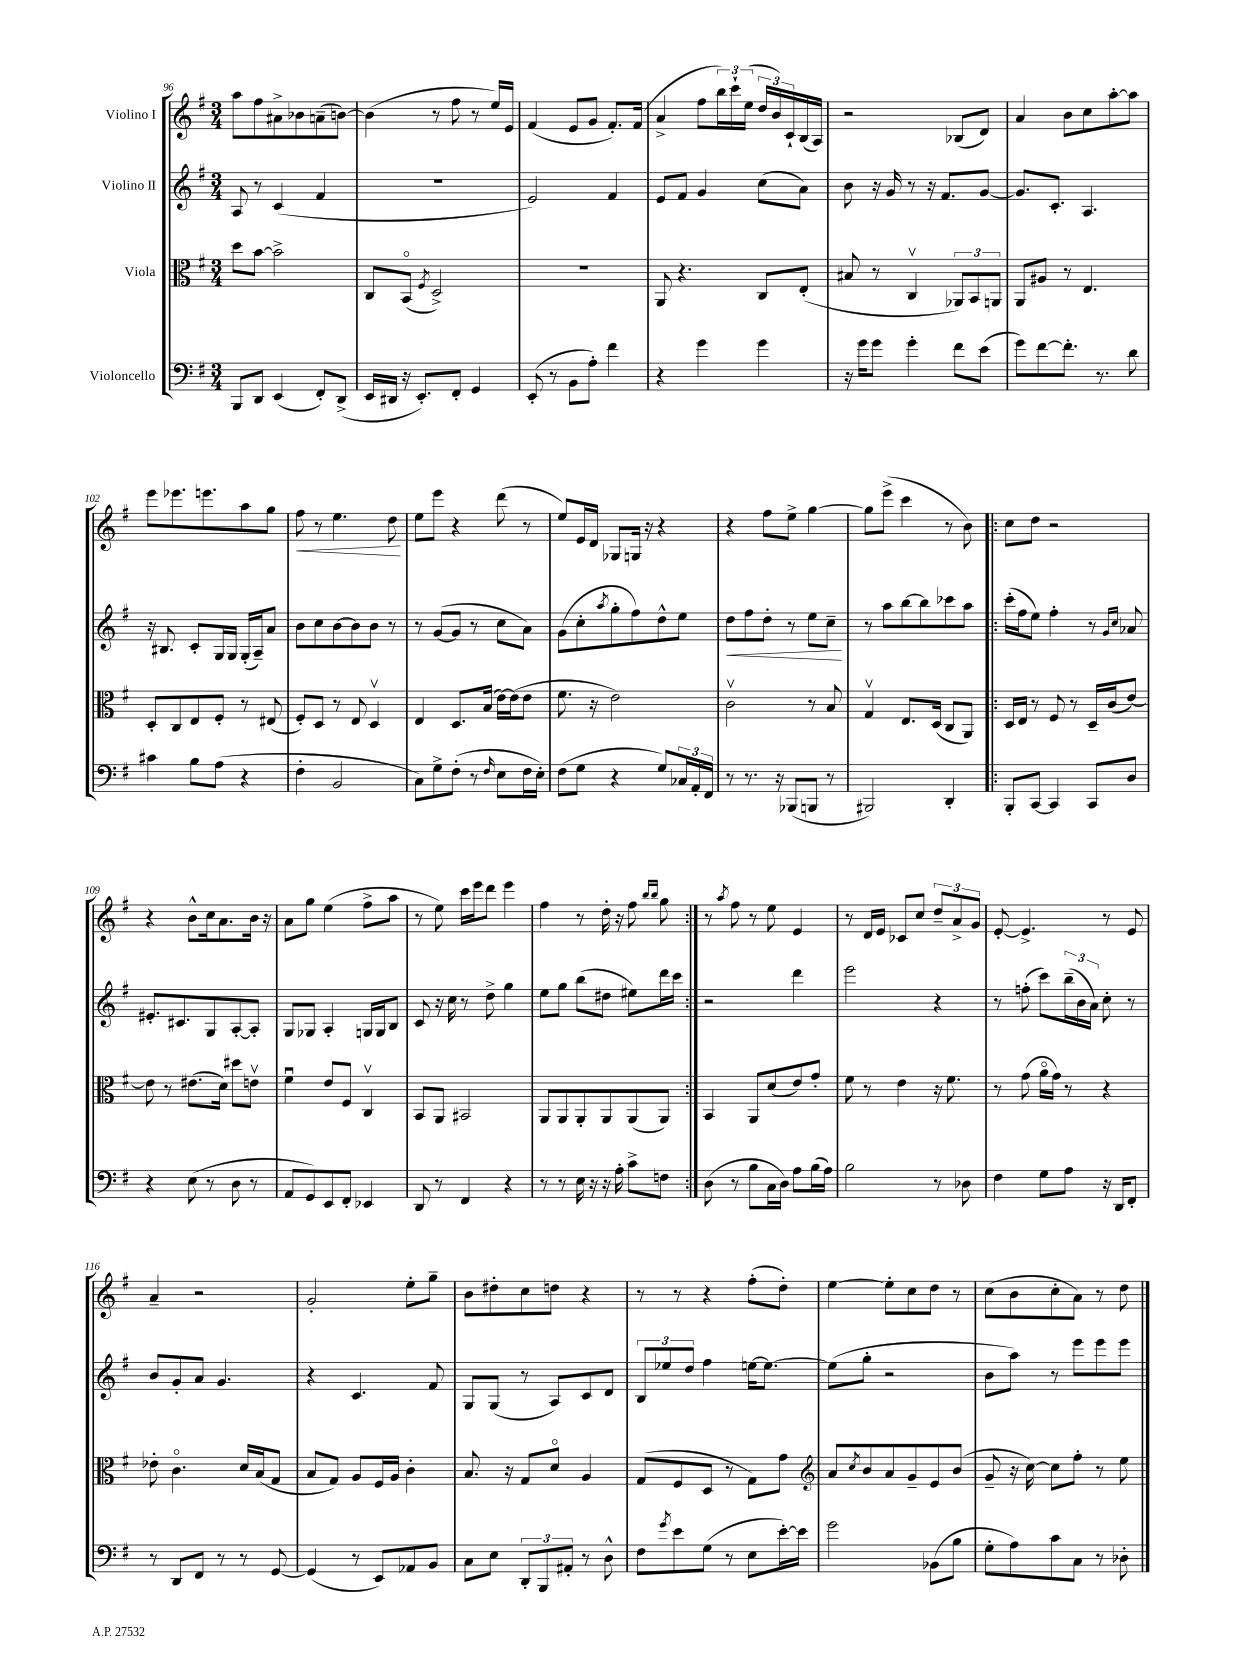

**kern	**kern	**kern	**kern
*staff4	*staff3	*staff2	*staff1
*clefF4	*clefC3	*clefG2	*clefG2
*k[f#]	*k[f#]	*k[f#]	*k[f#]
*M3/4	*M3/4	*M3/4	*M3/4
8BBB	8dd	8A	8aa
8DD	[8b	8r	8ff#
(4EE	2b^]	(4c	8a#^
.	.	.	8b-
8FF#')	.	4f#	(8a~
(8DD^	.	.	[8b)
=	=	=	=
16EE	8C	2.r	(4b]
16DD#	.	.	.
16r	(8BBo	.	.
8.EE')	.	.	.
.	8qF#	.	.
.	2D^)	.	8r
8FF#'	.	.	8ff#
4GG	.	.	8r
.	.	.	16ee)
.	.	.	16e
=	=	=	=
(8EE'	2.r	2e)	(4f#
8r	.	.	.
8BB	.	.	8e
8A')	.	.	8g
4f#	.	4f#	8.f#')
.	.	.	(16f#
=	=	=	=
4r	8AA	8e	4a^
.	4.r	8f#	.
4g	.	4g	8ff#
.	.	.	24bb)
.	.	.	24ccc`
.	.	.	(24ee
4g	8C	(8cc	24dd
.	.	.	24b)
.	.	.	24c`
.	(8E'	8a)	(16B
.	.	.	16A)
=	=	=	=
16r	8B#	8b	2r
16g	.	.	.
8g	8r	16r	.
.	.	16g	.
4g'	4Cv	8r	.
.	.	16r	.
.	.	8.f#	.
8f#	12AA-)	.	(8B-
.	12BB	.	.
(8e	.	[8g	8d)
.	12AA	.	.
=	=	=	=
8g)	8AA	8.g]	4a
[8f#	8A#	.	.
.	.	8.c'	.
8.f#']	8r	.	8b
.	4.E	4.A	8cc
8.r	.	.	.
.	.	.	[8aa'
8d	.	.	8aa]
=	=	=	=
4c#	8D'	16r	8eee
.	.	8.B#	.
.	8C	.	8.eee-
8B	8E	8c'	.
.	.	.	8.eee
(8A	8F#'	16G	.
.	.	16G	.
4r	8r	(16G'	8aa
.	.	16A~)	.
.	(8E#	8a	8gg
=	=	=	=
4F#'	8F#')	8b	8ff#
.	8D	8cc	8r
2BB	8r	[8b	4.ee
.	8E	8b]	.
.	4Dv	8b	.
.	.	8r	8dd
=	=	=	=
8C)	4E	8r	8ee
8G^	.	([8g	8eee
(8F#'	8.D	8g]	4r
8r	.	8r	.
.	(16B	.	.
16qqF#	.	.	.
8E	[16e)	8cc	(8ddd
.	(16e]	.	.
16F#	8e	8a)	8r
16E')	.	.	.
=	=	=	=
(8F#	8.f#	(8g	8ee)
8G	.	8cc'	16e
.	16r	.	16d
.	.	8qaa	.
4r	2e)	8gg'	8G-
.	.	8ff#)	16G
.	.	.	16r
8G)	.	8dd^^	4r
24C-	.	8ee	.
24AA'	.	.	.
24FF#	.	.	.
=	=	=	=
8r	2cv	8dd	4r
8.r	.	8ff#	.
.	.	8dd'	8ff#
16r	.	.	.
(8BBB-	.	8r	8ee^
8BBB	8r	8ee	[4gg
8r	8B	8cc~	.
=	=	=	=
2BBB#)	4Gv	8r	8gg]
.	.	8aa	(8eee^
.	8.E	[8bb	4ccc
.	.	8bb]	.
.	(16D	.	.
4DD'	8C	8ccc-	8r
.	8AA)	8aa	8b)
=!|:	=!|:	=!|:	=!|:
8BBB'	16D	(16ccc'	8cc
.	16E	16ff#	.
[8CC	8r	8ee)	8dd
4CC]	8F#	4ff#'	2r
.	8r	.	.
8CC	16D~	8r	.
.	(16c	.	.
.	.	16qqg	.
.	.	16qqcc	.
8D	[8e)	8a-	.
=	=	=	=
4r	8e]	8.e#'	4r
.	8r	.	.
.	.	8.c#	.
(8E	(8.e#	.	8b^^
8r	.	8G	16cc
.	16d)	.	8.a
8D	8dd#	[8A'	.
8r	8ev	8A']	16b
.	.	.	16r
=	=	=	=
8AA	4f#u	8G	8a
8GG)	.	8G-	8gg
8EE	8e	4A'	(4ee
8FF#'	8F#	.	.
4EE-	4Cv	16G	8ff#^
.	.	16G	.
.	.	8B	8aa
=	=	=	=
8DD	8BB	8c	8r
8r	8AA	16r	8ee)
.	.	16cc	.
4FF#	2BB#	8r	16ccc
.	.	.	16eee
.	.	8dd^	8ddd
4r	.	4gg	4eee
=	=	=	=
8r	8AA	8ee	4ff#
8r	8AA	8gg	.
16E	8AA'	(8bb	8r
16r	.	.	.
16r	8AA	8dd#	16dd'
16A'	.	.	16r
8c^	(8AA	8ee#)	8ff#
.	.	.	16qqbb
.	.	.	16qqbb
8F	8AA)	16ddd	8gg
.	.	16ccc	.
=:|!	=:|!	=:|!	=:|!
(8D	4BB	2r	8r
.	.	.	8qaa
8r	.	.	8ff#
8B	8AA	.	8r
16C	(8d	.	8ee
16D)	.	.	.
8A	8e)	4ddd	4e
(16B	8g'	.	.
16A)	.	.	.
=	=	=	=
2B	8f#	2eee	8r
.	8r	.	16d
.	.	.	16e
.	4e	.	8c-
.	.	.	8cc
8r	16r	4r	12dd~
.	8.f#	.	.
.	.	.	12a^
8D-	.	.	.
.	.	.	12g
=	=	=	=
4F#	8r	8r	[8e'
.	(8g	(8ff'	4.e^]
8G	16ao	8ccc)	.
.	16g)	.	.
8A	8r	(24bb~	.
.	.	24b	.
.	.	24a)	.
16r	4r	8cc'	8r
16DD	.	.	.
8FF#'	.	8r	8e
=	=	=	=
8r	8e-'	8b	4a~
8DD	4.co	8g'	.
8FF#	.	8a	2r
8r	.	4.g	.
8r	16d	.	.
.	(16B	.	.
[8GG	8G	.	.
=	=	=	=
(4GG]	8B	4r	2g'
.	8G)	.	.
8r	8A	4.c	.
8EE)	16F#	.	.
.	16A	.	.
8AA-	4c'	.	8ee'
8BB	.	8f#	8gg~
=	=	=	=
8C	8.B	8G	8b
8E	.	(8G	8dd#'
.	16r	.	.
12DD'	8G	8r	8cc
12BBB	.	.	.
.	8do	8A)	8dd
12AA#'	.	.	.
8r	4A	8c	4r
8D^^	.	8d	.
=	=	=	=
8F#	(8G	12B	8r
.	.	12ee-	.
8qg	.	.	.
8e	8F#	.	8r
.	.	12dd	.
(8G	8D	4ff#	4r
8r	8r	.	.
8E	8G)	[16ee	(8ff#'
.	.	8.ee_	.
[16e')	8g	.	8dd')
16e]	.	.	.
=	=	=	=
*	*clefG2	*	*
2g	8a	(8ee]	[4ee
.	8qcc	.	.
.	8b	8gg'	.
.	8a	2r	8ee']
.	8g~	.	8cc
(8BB-	8e	.	8dd
8B	(8b	.	8r
=	=	=	=
8G'	8g~	8b	(8cc
8A)	16r	8aa)	8b
.	[16cc)	.	.
8c	8cc]	8r	8cc'
8C	8ff#'	8eee	8a)
8r	8r	8eee	8r
8D-'	8ee	8eee	8dd
==	==	==	==
*-	*-	*-	*-
